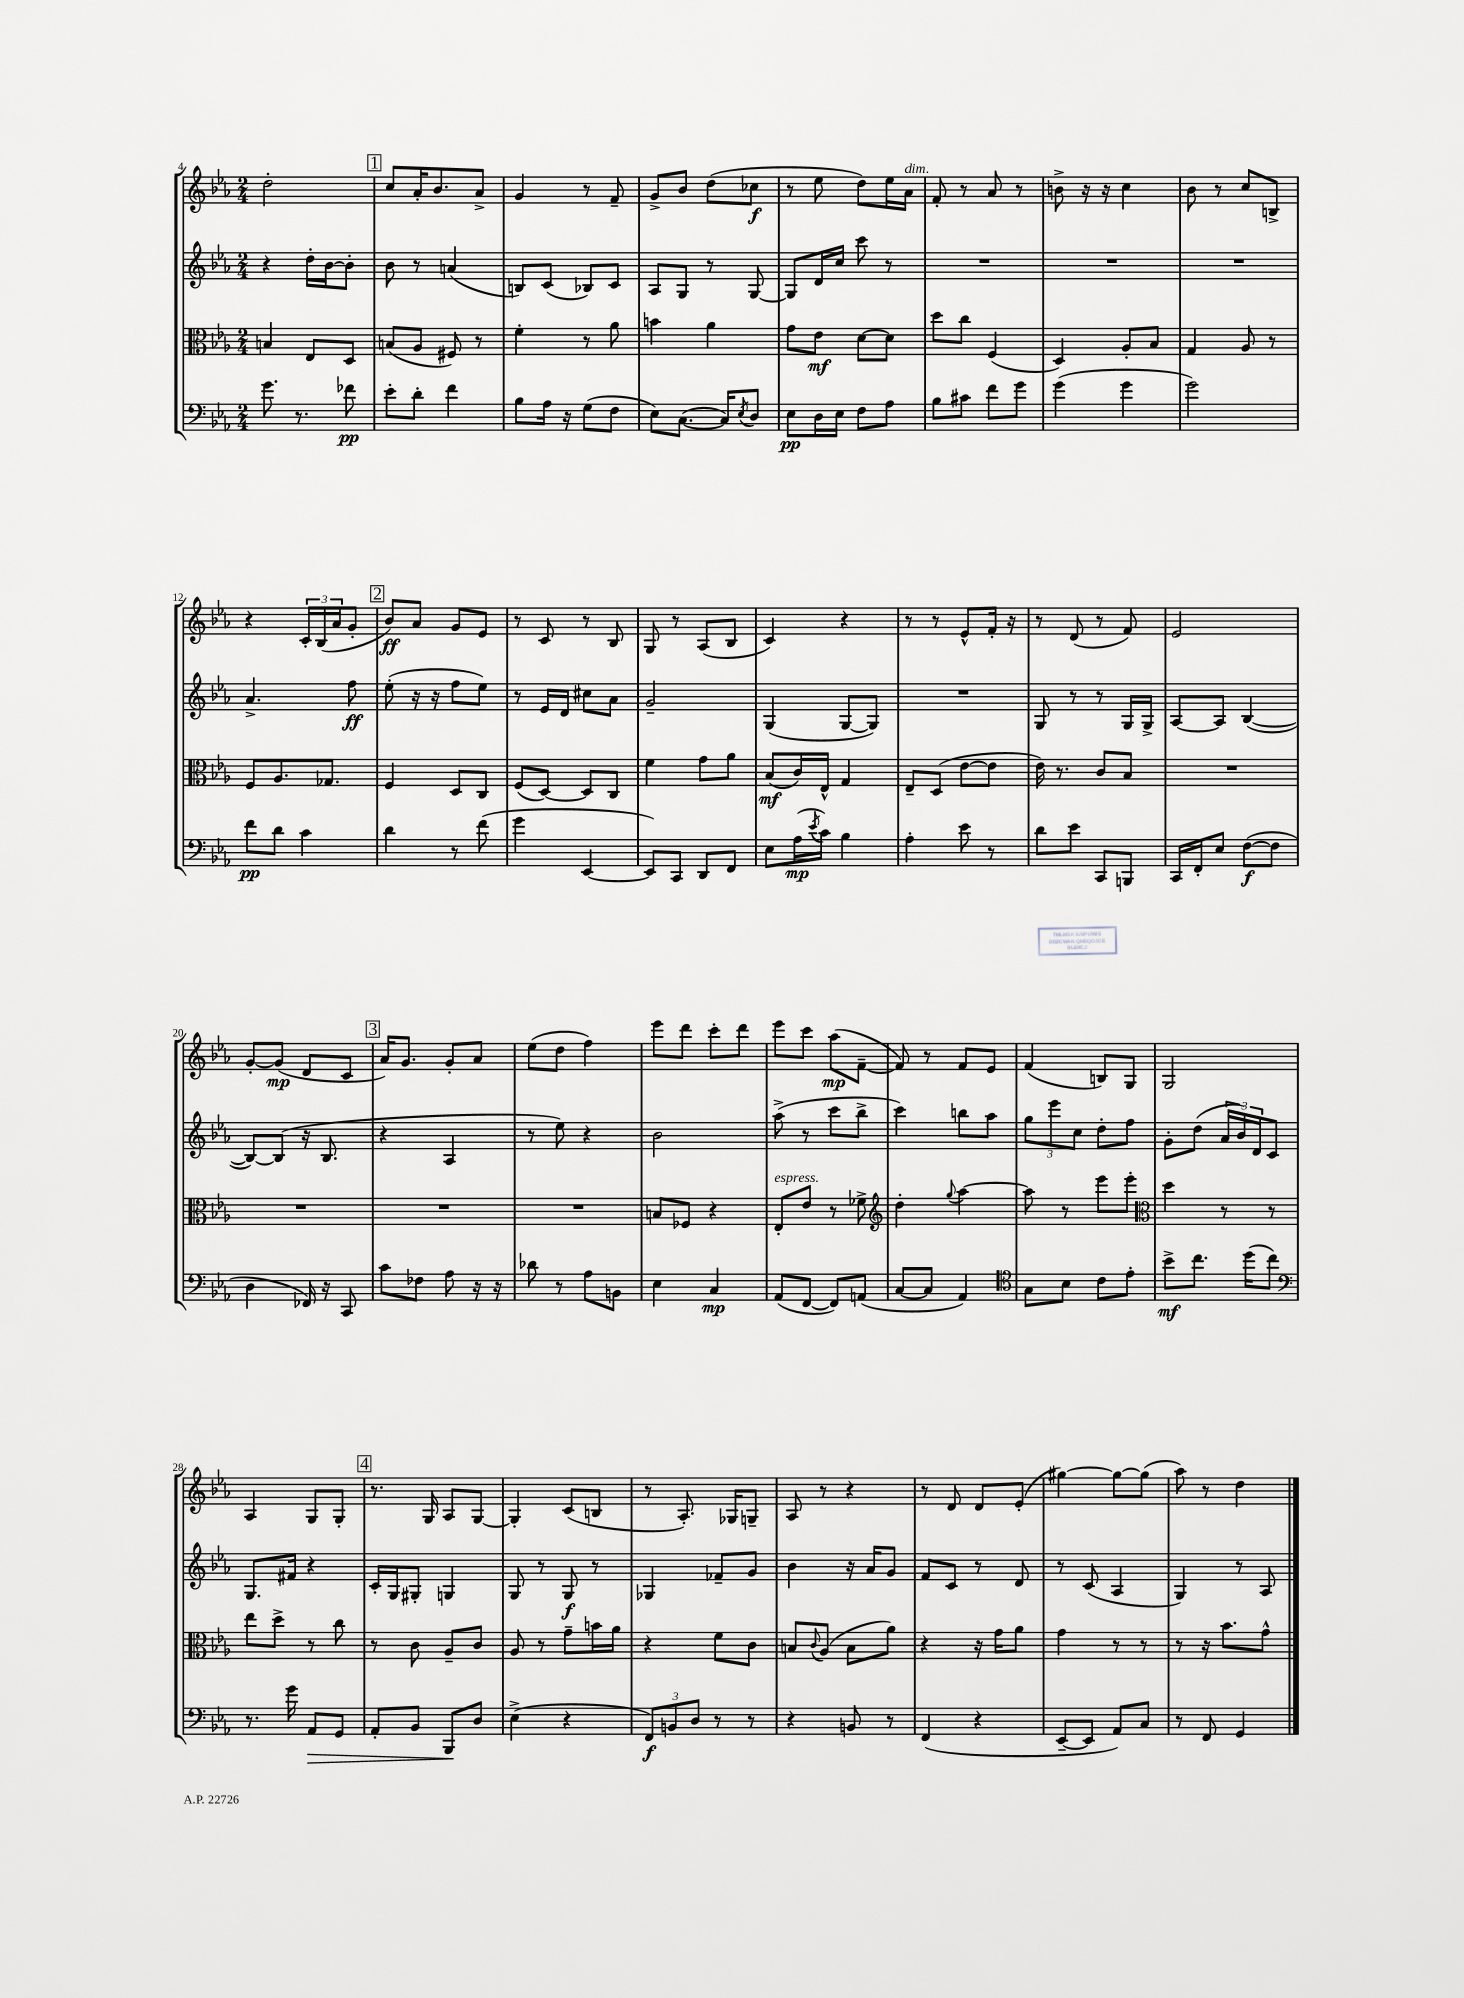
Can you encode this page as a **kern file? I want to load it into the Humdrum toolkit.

**kern	**dynam	**kern	**dynam	**kern	**dynam	**kern	**dynam
*part4	*part4	*part3	*part3	*part2	*part2	*part1	*part1
*staff4	*staff4	*staff3	*staff3	*staff2	*staff2	*staff1	*staff1
*clefF4	*	*clefC3	*	*clefG2	*	*clefG2	*
*k[b-e-a-]	*	*k[b-e-a-]	*	*k[b-e-a-]	*	*k[b-e-a-]	*
*M2/4	*	*M2/4	*	*M2/4	*	*M2/4	*
=4	=4	=4	=4	=4	=4	=4	=4
8.g\	.	4Bn/	.	4r	.	2dd'\	.
8.r	.	.	.	.	.	.	.
.	.	8E-/L	.	16dd'\LL	.	.	.
.	.	.	.	[16b-\J	.	.	.
8f-X\	pp	8D/J	.	8b-'\J]	.	.	.
!!LO:REH:place=s1:t=1
=5	=5	=5	=5	=5	=5	=5	=5
8e-'\L	.	(8Bn/L	.	8b-\	.	8cc/L	.
8d'\J	.	8A-/J	.	8r	.	16a-'/K	.
.	.	.	.	.	.	8.b-/	.
4f\	.	8F#X/)	.	(4an/	.	.	.
.	.	8r	.	.	.	8a-^/J	.
=6	=6	=6	=6	=6	=6	=6	=6
8B-\L	.	4f'\	.	8Bn/L)	.	4g/	.
16A-\Jk	.	.	.	(8c/J	.	.	.
16r	.	.	.	.	.	.	.
(8G\L	.	8r	.	8B-X/L)	.	8r	.
8F\J	.	8a-\	.	8c/J	.	8f~/	.
=7	=7	=7	=7	=7	=7	=7	=7
8E-\L)	.	4bn\	.	8A-/L	.	8g^/L	.
([8.C\J	.	.	.	8G/J	.	8b-/J	.
.	.	4a-\	.	8r	.	(8dd\L	.
16C/KL])	.	.	.	.	.	.	.
8qE-/	.	.	.	.	.	.	.
8D/J	.	.	.	[8G/	.	8cc-X\J	f
=8	=8	=8	=8	=8	=8	=8	=8
8E-\L	pp	8g\L	.	8G/L]	.	8r	.
16D\L	.	8e-\J	mf	16d/L	.	8ee-\	.
16E-\JJ	.	.	.	16cc/JJ	.	.	.
8F\L	.	[8d\L	.	8ccc\	.	8dd\L)	.
8A-\J	.	8d\J]	.	8r	.	16ee-\L	.
!	!	!	!	!	!	!LO:TX:a:i:t=dim.	!
.	.	.	.	.	.	16a-\JJ	.
=9	=9	=9	=9	=9	=9	=9	=9
8B-\L	.	8dd\L	.	2r	.	8f'/	.
8c#X\J	.	8cc\J	.	.	.	8r	.
8f\L	.	(4F/	.	.	.	8a-/	.
8g\J	.	.	.	.	.	8r	.
=10	=10	=10	=10	=10	=10	=10	=10
(4g\	.	4D/)	.	2r	.	8bn^\	.
.	.	.	.	.	.	16r	.
.	.	.	.	.	.	16r	.
4g\	.	8A-'/L	.	.	.	4cc\	.
.	.	8B-/J	.	.	.	.	.
=11	=11	=11	=11	=11	=11	=11	=11
2g\)	.	4G/	.	2r	.	8b-\	.
.	.	.	.	.	.	8r	.
.	.	8A-/	.	.	.	8cc/L	.
.	.	8r	.	.	.	8Bn^/J	.
!!LO:LB:g=z
=12	=12	=12	=12	=12	=12	=12	=12
8f\L	pp	8F/L	.	4.a-^/	.	4r	.
8d\J	.	8.A-/	.	.	.	.	.
4c\	.	.	.	.	.	24c'/LL	.
.	.	.	.	.	.	(24B-/	.
.	.	8.G-X/J	.	.	.	.	.
.	.	.	.	.	.	24a-/J	.
.	.	.	.	8ff\	ff	8g'/J	.
!!LO:REH:place=s1:t=2
=13	=13	=13	=13	=13	=13	=13	=13
4d\	.	4F/	.	(8ee-'\	.	8b-/L)	ff
.	.	.	.	16r	.	8a-/J	.
.	.	.	.	16r	.	.	.
8r	.	8D/L	.	8ff\L	.	8g/L	.
(8f\	.	8C/J	.	8ee-\J)	.	8e-/J	.
=14	=14	=14	=14	=14	=14	=14	=14
4g\	.	(8F/L	.	8r	.	8r	.
.	.	[8D/J)	.	16e-/LL	.	8c/	.
.	.	.	.	16d/JJ	.	.	.
[4EE-/	.	8D/L]	.	8cc#X\L	.	8r	.
.	.	8C/J	.	8a-\J	.	8B-/	.
=15	=15	=15	=15	=15	=15	=15	=15
8EE-/L])	.	4f\	.	2g~/	.	8G/	.
8CC/J	.	.	.	.	.	8r	.
8DD/L	.	8g\L	.	.	.	(8A-/L	.
8FF/J	.	8a-\J	.	.	.	8B-/J	.
=16	=16	=16	=16	=16	=16	=16	=16
8E-\L	.	(8B-/L	mf	(4G/	.	4c/)	.
(16A-\L	mp	16c/L)	.	.	.	.	.
8qe-/	.	.	.	.	.	.	.
16c\JJ)	.	16E-^^/JJ	.	.	.	.	.
4B-\	.	4G/	.	[8G/L	.	4r	.
.	.	.	.	8G/J])	.	.	.
=17	=17	=17	=17	=17	=17	=17	=17
4A-'\	.	8E-~/L	.	2r	.	8r	.
.	.	(8D/J	.	.	.	8r	.
8e-\	.	[8e-\L	.	.	.	8e-^^/L	.
8r	.	8e-\J]	.	.	.	16f'/Jk	.
.	.	.	.	.	.	16r	.
=18	=18	=18	=18	=18	=18	=18	=18
8d\L	.	16e-\)	.	8G/	.	8r	.
.	.	8.r	.	.	.	.	.
8e-\J	.	.	.	8r	.	(8d/	.
8CC/L	.	8c/L	.	8r	.	8r	.
8BBBn/J	.	8B-/J	.	16G/LL	.	8f/)	.
.	.	.	.	16G^/JJ	.	.	.
=19	=19	=19	=19	=19	=19	=19	=19
16CC/LL	.	2r	.	[8A-/L	.	2e-/	.
16FF'/J	.	.	.	.	.	.	.
8E-/J	.	.	.	8A-/J]	.	.	.
([8F\L	f	.	.	([4B-/	.	.	.
8F\J]	.	.	.	.	.	.	.
!!LO:LB:g=z
=20	=20	=20	=20	=20	=20	=20	=20
4D\	.	2r	.	8B-/L_)	.	[8g'/L	.
.	.	.	.	(8B-/J]	.	(8g/J]	mp
16FF-X/)	.	.	.	16r	.	8d/L	.
16r	.	.	.	8.B-/	.	.	.
8CC/	.	.	.	.	.	8c/J	.
!!LO:REH:place=s1:t=3
=21	=21	=21	=21	=21	=21	=21	=21
8c\L	.	2r	.	4r	.	16a-/KL)	.
.	.	.	.	.	.	8.g/J	.
8F-X\J	.	.	.	.	.	.	.
8A-\	.	.	.	4A-/	.	8g'/L	.
16r	.	.	.	.	.	8a-/J	.
16r	.	.	.	.	.	.	.
=22	=22	=22	=22	=22	=22	=22	=22
8d-X\	.	2r	.	8r	.	(8ee-\L	.
8r	.	.	.	8ee-\)	.	8dd\J	.
8A-\L	.	.	.	4r	.	4ff\)	.
8BBn\J	.	.	.	.	.	.	.
=23	=23	=23	=23	=23	=23	=23	=23
4E-\	.	8Bn/L	.	2b-\	.	8eee-\L	.
.	.	8F-X/J	.	.	.	8ddd\J	.
4C/	mp	4r	.	.	.	8ccc'\L	.
.	.	.	.	.	.	8ddd\J	.
=24	=24	=24	=24	=24	=24	=24	=24
!	!	!LO:TX:a:i:t=espress.	!	!	!	!	!
(8AA-/L	.	8E-'/L	.	(8aa-^\	.	8eee-\L	.
[8FF/J	.	8e-/J	.	8r	.	8ccc\J	.
8FF/L])	.	8r	.	8ccc\L	.	(8aa-\L	mp
(8AAn/J	.	8f-X^\	.	8bb-^\J	.	[8f~\J	.
=25	=25	=25	=25	=25	=25	=25	=25
*	*	*clefG2	*	*	*	*	*
[8C/L	.	4dd'\	.	4ccc\)	.	8f/])	.
8C/J]	.	.	.	.	.	8r	.
.	.	8qqgg/	.	.	.	.	.
4AA-/)	.	[4aa-\	.	8bbn\L	.	8f/L	.
.	.	.	.	8aa-\J	.	8e-/J	.
=26	=26	=26	=26	=26	=26	=26	=26
*clefC4	*	*	*	*	*	*	*
8G\L	.	8aa-\]	.	12gg\L	.	(4f/	.
.	.	.	.	12eee-\	.	.	.
8B-\J	.	8r	.	.	.	.	.
.	.	.	.	12cc\J	.	.	.
8c\L	.	8eee-\L	.	8dd'\L	.	8Bn/L)	.
8e-'\J	.	8eee-'\J	.	8ff\J	.	8G/J	.
=27	=27	=27	=27	=27	=27	=27	=27
*	*	*clefC3	*	*	*	*	*
8b-^\L	mf	4dd\	.	8g'\L	.	2G/	.
8.cc\J	.	.	.	(8dd\J	.	.	.
.	.	8r	.	24a-/LL	.	.	.
.	.	.	.	24b-/)	.	.	.
(16dd\KL	.	.	.	.	.	.	.
.	.	.	.	24d/J	.	.	.
8cc\J)	.	8r	.	8c/J	.	.	.
!!LO:LB:g=z
=28	=28	=28	=28	=28	=28	=28	=28
*clefF4	*	*	*	*	*	*	*
8.r	.	8ee-\L	.	8.G/L	.	4A-/	.
.	.	8dd^\J	.	.	.	.	.
16g\	.	.	.	16f#X/Jk	.	.	.
!	!LO:HP:b	!	!	!	!	!	!
8AA-/L	>	8r	.	4r	.	8G/L	.
8GG/J	.	8cc\	.	.	.	8G'/J	.
!!LO:REH:place=s1:t=4
=29	=29	=29	=29	=29	=29	=29	=29
8AA-'/L	.	8r	.	16c'/LL	.	8.r	.
.	.	.	.	16G/J	.	.	.
8BB-/J	.	8c\	.	8G#X'/J	.	.	.
.	.	.	.	.	.	16G/	.
8BBB-/L	.	8A-~/L	.	4Gn/	.	8A-/L	.
8D/J	]	8c/J	.	.	.	[8G/J	.
=30	=30	=30	=30	=30	=30	=30	=30
(4E-^\	.	8A-/	.	8G/	.	4G'/]	.
.	.	8r	.	8r	.	.	.
4r	.	8g~\L	.	8G/	f	(8c/L	.
.	.	16bn\L	.	8r	.	8Bn/J	.
.	.	16a-\JJ	.	.	.	.	.
=31	=31	=31	=31	=31	=31	=31	=31
12FF/L)	f	4r	.	4G-X/	.	8r	.
12BBn/	.	.	.	.	.	.	.
.	.	.	.	.	.	8.A-'/)	.
12D/J	.	.	.	.	.	.	.
8r	.	8f\L	.	8f-X~/L	.	.	.
.	.	.	.	.	.	16G-X/KL	.
8r	.	8c\J	.	8g/J	.	8Gn~/J	.
=32	=32	=32	=32	=32	=32	=32	=32
4r	.	8Bn/L	.	4b-\	.	8A-/	.
.	.	8qqc/	.	.	.	.	.
.	.	(8A-/J	.	.	.	8r	.
8BBn/	.	8B\L	.	16r	.	4r	.
.	.	.	.	16a-/KL	.	.	.
8r	.	8a-\J)	.	8g/J	.	.	.
=33	=33	=33	=33	=33	=33	=33	=33
(4FF/	.	4r	.	8f/L	.	8r	.
.	.	.	.	8c/J	.	8d/	.
4r	.	16r	.	8r	.	8d/L	.
.	.	16g\KL	.	.	.	.	.
.	.	8a-\J	.	8d/	.	(8e-'/J	.
=34	=34	=34	=34	=34	=34	=34	=34
[8EE-~/L	.	4g\	.	8r	.	[4gg#X\)	.
8EE-/J]	.	.	.	(8c/	.	.	.
8AA-/L)	.	8r	.	4A-/	.	8gg#\L_	.
8C/J	.	8r	.	.	.	(8gg#\J]	.
=35	=35	=35	=35	=35	=35	=35	=35
8r	.	8r	.	4G/)	.	8aa-\)	.
8FF/	.	16r	.	.	.	8r	.
.	.	8.b-\L	.	.	.	.	.
4GG/	.	.	.	8r	.	4dd\	.
.	.	8g^^\J	.	8A-/	.	.	.
==	==	==	==	==	==	==	==
*-	*-	*-	*-	*-	*-	*-	*-
